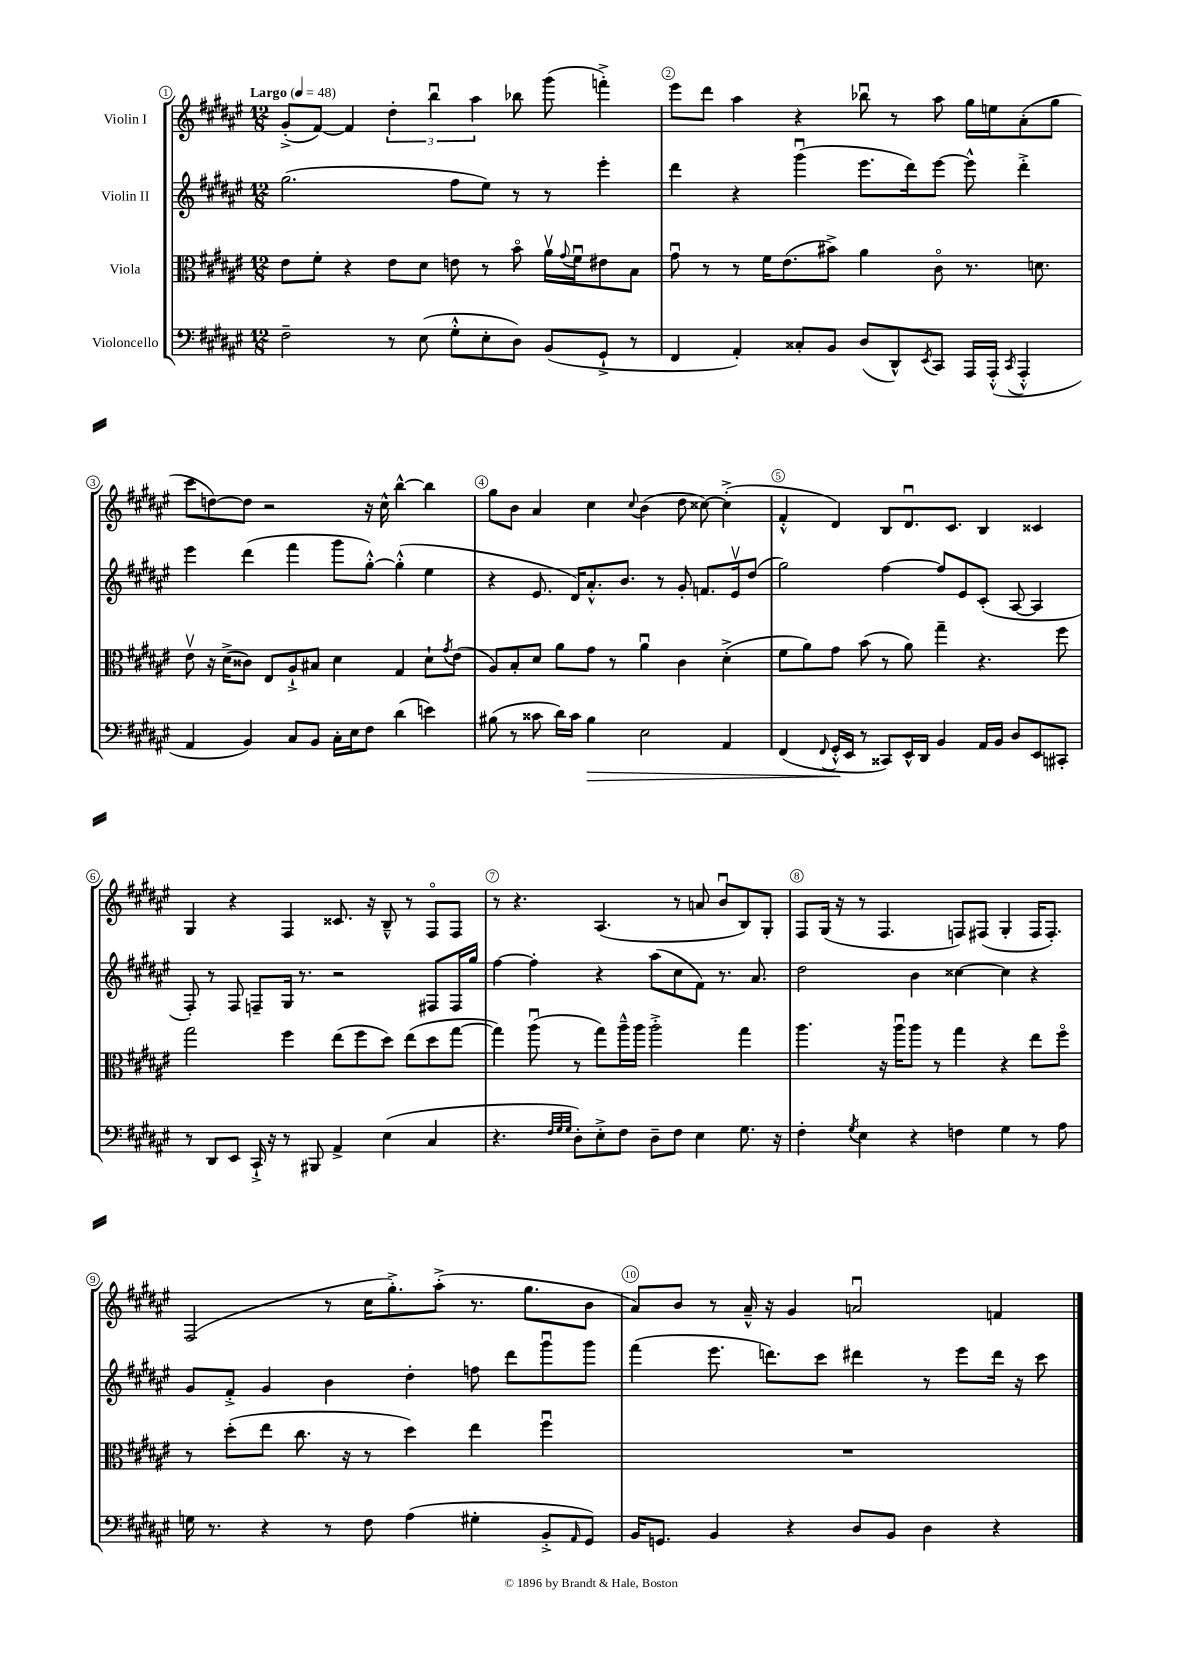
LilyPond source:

<<
\new StaffGroup <<
\new Staff = "s0" \with { instrumentName = "Violin I" } {
    \clef treble \key fis \major \numericTimeSignature \time 12/8 \tempo "Largo" 4 = 48
    gis'8-.->( fis'8~) fis'4 \tuplet 3/2 { dis''4-. b''4\downbow ais''4 } bes''8 gis'''8( f'''4-.->) |
    eis'''8 dis'''8 ais''4 r4 bes''8\downbow r8 ais''8 gis''16 e''16 ais'8-.( gis''8 |
    cis'''8 d''8~) d''8 r2 r16 cis''16-^ b''4~-^ b''4 |
    gis''8 b'8 ais'4 cis''4 \appoggiatura { cis''8 } b'4( dis''8 cisis''8~) cisis''4-.->( |
    fis'4-.-^ dis'4) b8 dis'8.\downbow cis'8. b4 cisis'4 |
    gis4 r4 fis4 cisis'8. r16 b8---^ r8 fis8\flageolet fis8 |
    r8 r4. ais4.( r8 a'8 b'8\downbow b8) gis8-. |
    fis8 gis16( r16 r8 fis4. f8) fis8( gis4-. fis16 fis8.-.) |
    fis2( r8 cis''16 gis''8.-.->) ais''8-.->( r8. gis''8. b'8 |
    ais'8) b'8 r8 ais'16---^ r16 gis'4 a'2\downbow f'4 \bar "|." |
}
\new Staff = "s1" \with { instrumentName = "Violin II" } {
    \clef treble \key fis \major \numericTimeSignature \time 12/8
    gis''2.( fis''8 eis''8) r8 r8 eis'''4-. |
    dis'''4 r4 gis'''4\downbow( eis'''8. dis'''16) eis'''8~ eis'''8-^ dis'''4-.-> |
    eis'''4 dis'''4( fis'''4 gis'''8 gis''8~-.-^) gis''4-.-^( eis''4 |
    r4 eis'8. dis'16) ais'8.-.-^ b'8. r8 gis'8-. f'8. eis'16\upbow dis''8( |
    gis''2) fis''4~ fis''8 eis'8 cis'8-.( ais8~ ais4 |
    fis8-.) r8 fis8 f8-- gis16 r8. r2 fis8 fis16 gis''16 |
    fis''4~ fis''4-. r4 ais''8( cis''8 fis'8) r8. ais'8. |
    dis''2 b'4 cisis''4~ cisis''4 r4 |
    gis'8 fis'8-.-> gis'4 b'4 dis''4-. f''8 dis'''8 gis'''8\downbow gis'''8 |
    fis'''4( eis'''8. d'''8.) cis'''8 dis'''4 r8 eis'''8 dis'''16 r16 cis'''8 \bar "|." |
}
\new Staff = "s2" \with { instrumentName = "Viola" } {
    \clef alto \key fis \major \numericTimeSignature \time 12/8
    eis'8 fis'8-. r4 eis'8 dis'8 e'8 r8 b'8\flageolet ais'16\upbow \appoggiatura { gis'8 } fis'16\downbow eis'8 b8 |
    gis'8\downbow r8 r8 fis'16 eis'8.( bis'8->) ais'4 cis'8\flageolet r8. d'8. |
    eis'8\upbow r16 dis'16->( cisis'8) eis8 ais8-!-> bis8 dis'4 gis4 dis'8-! \acciaccatura { gis'8 } eis'8( |
    ais8) b8-. dis'8 ais'8 gis'8 r8 ais'4\downbow cis'4 dis'4-.->( |
    fis'8 ais'8) gis'8 b'8( r8 ais'8) gis''4-- r4. fis''8 |
    gis''2 fis''4 eis''8( fis''8 dis''8) eis''8( dis''8 gis''8~ |
    gis''4) ais''8\downbow( r8 gis''8) ais''16---^ ais''16 ais''2-.-> gis''4 |
    ais''4. r16 ais''16\downbow ais''8 r8 gis''4 r4 eis''8 fis''8\flageolet |
    r8 dis''8-.( eis''8 cis''8. r16 r8 dis''4) eis''4 fis''4\downbow |
    R1. \bar "|." |
}
\new Staff = "s3" \with { instrumentName = "Violoncello" } {
    \clef bass \key fis \major \numericTimeSignature \time 12/8
    fis2-- r8 eis8( gis8-.-^ eis8-. dis8) b,8( gis,8-!-> r8 |
    fis,4 ais,4-.) cisis8-. b,8 dis8( dis,8-^) \acciaccatura { eis,8 } cis,8 ais,,16 ais,,16-.-^( \acciaccatura { cis,8 } ais,,4-.-^ |
    ais,4 b,4) cis8 b,8 cis16-. eis16 fis8 dis'4( e'4) |
    bis8( r8 cisis'8 dis'16) cisis'16 bis4\> eis2 ais,4 |
    fis,4( \appoggiatura { fis,8 } gis,16-.-^\! eis,16 r8 cisis,8) eis,16-^ dis,16 b,4 ais,16 b,16 dis8 eis,8 cis,8-. |
    r8 dis,8 eis,8 cis,16-!-> r16 r8 bis,,8 ais,4-> eis4( cis4 |
    r4. \grace { fis32 gis32 gis32 } dis8-.) eis8-.-> fis8 dis8-- fis8 eis4 gis8. r16 |
    fis4-. \acciaccatura { gis8 } eis4 r4 f4 gis4 r8 ais8 |
    g16 r8. r4 r8 fis8 ais4( gis4-. b,8-.-> \grace { ais,16 } gis,8) |
    b,16 g,8. b,4 r4 dis8 b,8 dis4 r4 \bar "|." |
}
>>
>>
\layout { \context { \Score \override BarNumber.break-visibility = ##(#f #t #t) barNumberVisibility = #all-bar-numbers-visible \override BarNumber.stencil = #(make-stencil-circler 0.1 0.3 ly:text-interface::print) } }
